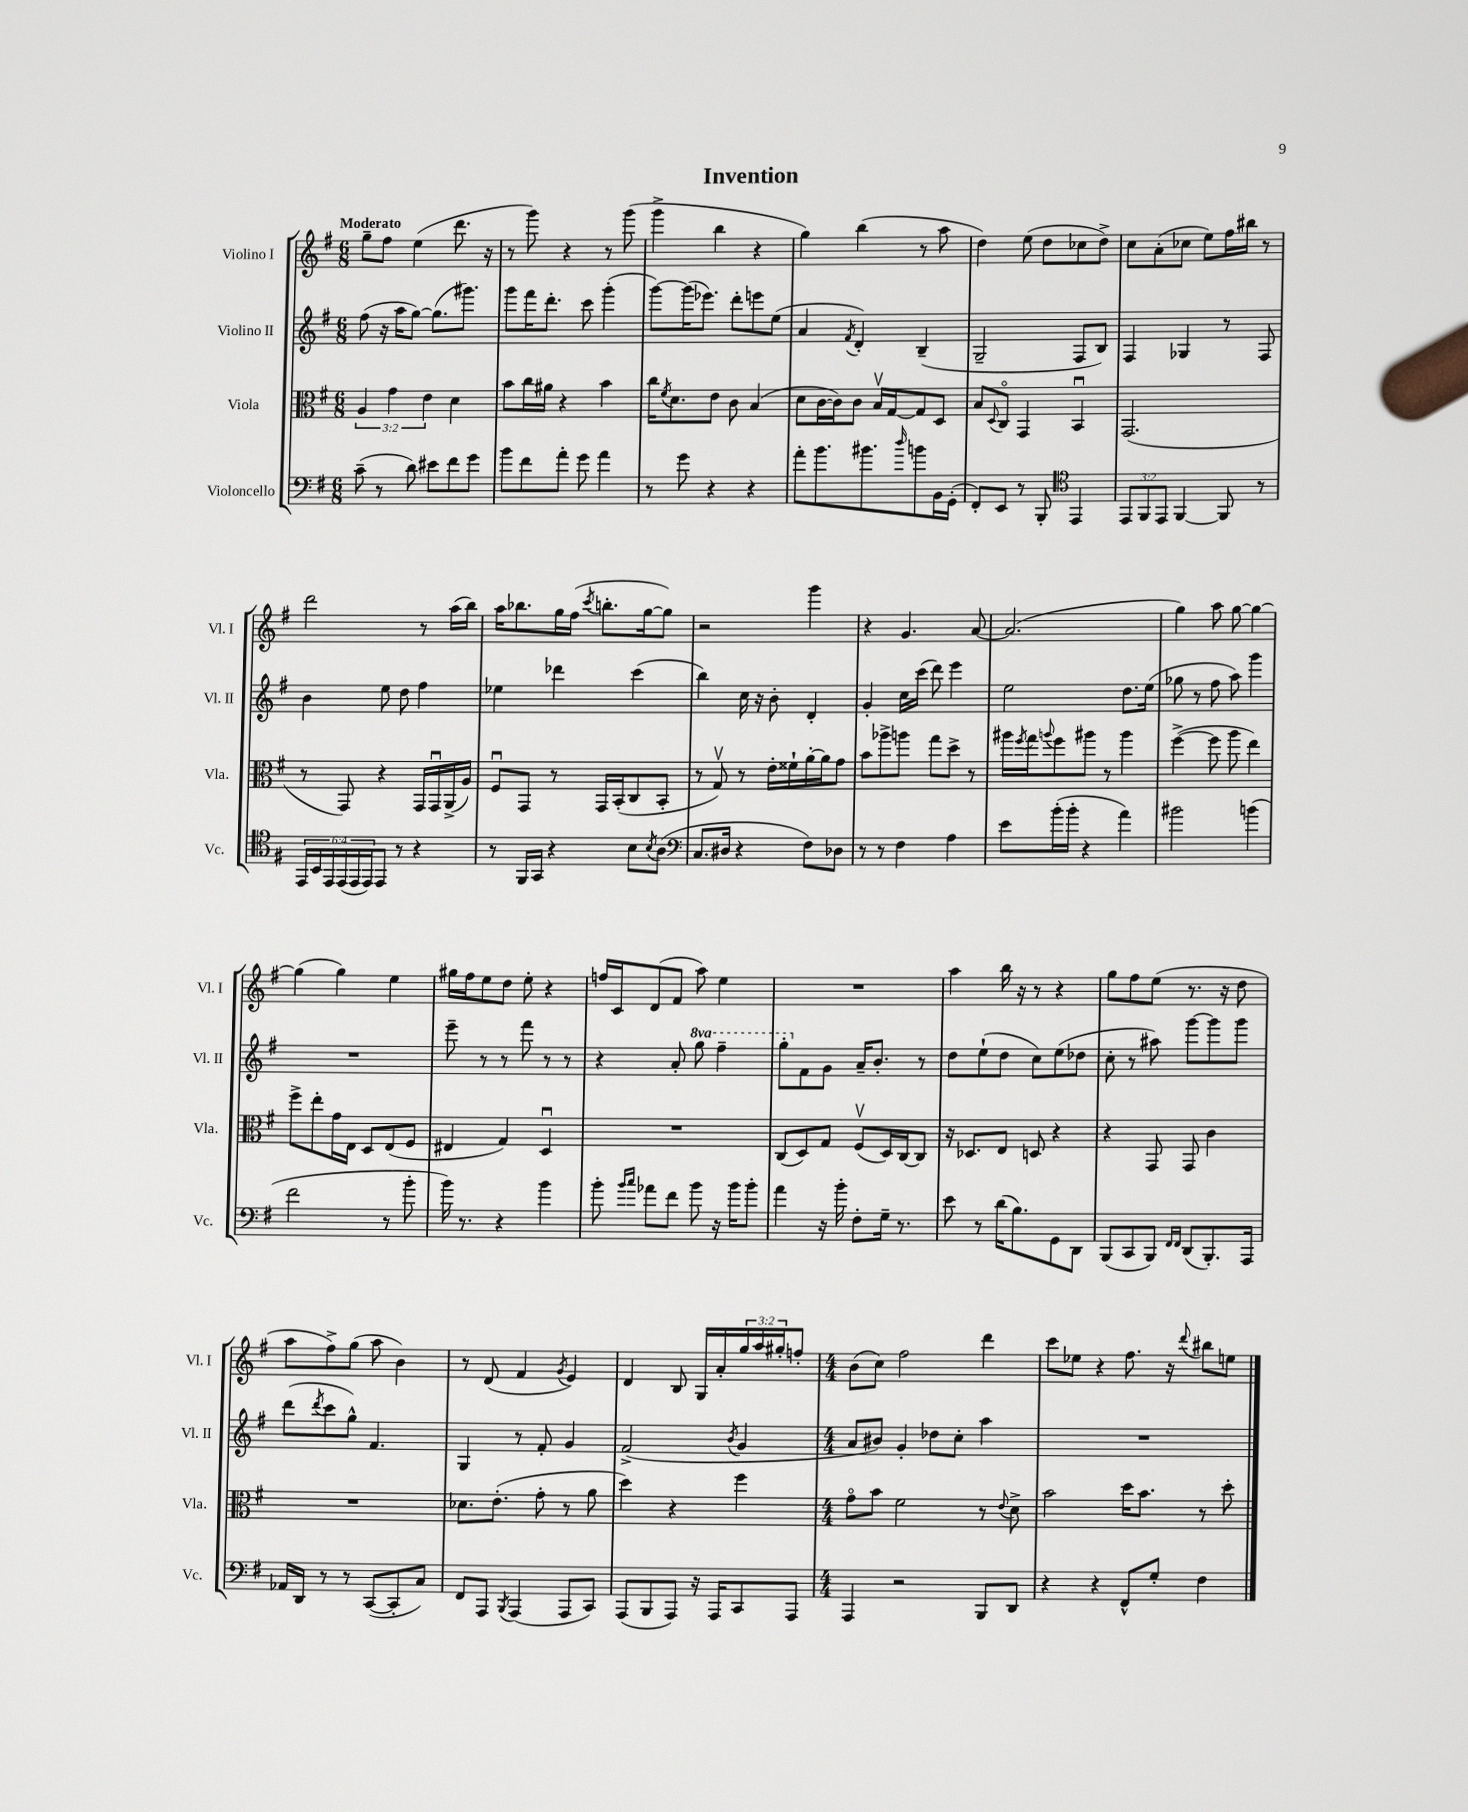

**kern	**kern	**kern	**kern
*part4	*part3	*part2	*part1
*staff4	*staff3	*staff2	*staff1
*I"Violoncello	*I"Viola	*I"Violino II	*I"Violino I
*I'Vc.	*I'Vla.	*I'Vl. II	*I'Vl. I
*clefF4	*clefC3	*clefG2	*clefG2
*k[f#]	*k[f#]	*k[f#]	*k[f#]
*M6/8	*M6/8	*M6/8	*M6/8
=1	=1	=1	=1
!	!	!	!LO:TX:a:B:t=Moderato
(8c~\	6A/	(8ff#\	8gg~\L
8r	.	16r	8ff#\J
.	6g\	.	.
.	.	16aa\KL	.
8d\)	.	[8gg\J)	(4ee\
.	6e\	.	.
8e#X\L	.	(8.gg\L]	.
8f#\	4d\	.	8.ddd\
.	.	8.ggg#X\J)	.
8g\J	.	.	.
.	.	.	16r
=2	=2	=2	=2
8b\L	8b\L	8ggg\L	8r
8f#\	16cc\L	16fff#\K	8ggg\)
.	16a#X\JJ	8.ddd'\J	.
8a'\J	4r	.	4r
8g\	.	8ccc\	.
4a\	4b\	(4ggg'\	8r
.	.	.	(8ggg\
=3	=3	=3	=3
8r	16cc\KL	[8ggg\L)	4ggg^\
.	8qf#/	.	.
.	8.d\	.	.
8g\	.	(16ggg\K]	.
.	.	8.eee-X\J)	.
4r	8e\J	.	4bb\
.	8c\	8ddd'\L	.
4r	(4B/	8eeen\	4r
.	.	(8ee\J	.
=4	=4	=4	=4
8a'\L	8d\L	4a/	4gg\)
8.b\	[16c\L	.	.
.	16c\J])	.	.
.	.	8qf#/	.
.	8c\J	4d'/)	(4bb\
8.b#X\	.	.	.
.	16Bv/LL	.	.
.	[16G/J	.	.
16qqdd/	.	.	.
8bn\	8G/]	(4B~/	8r
16BB\L	8D/J	.	8aa\
(16GG'\JJ	.	.	.
=5	=5	=5	=5
8FF#'/L)	8B/L	2G~/	4dd\)
.	8qqD/	.	.
8EE/J	8C/J	.	.
8r	4GG/	.	(8ee\
8BBB'/	.	.	8dd\L
*clefC4	*	*	*
4EE/	4BBu/	8F#/L	8cc-X\
.	.	8B/J)	8dd^\J)
=6	=6	=6	=6
12EE/L	(2.GG/	4F#/	8cc\L
12FF#/	.	.	.
.	.	.	(8a'\
12EE/J	.	.	.
[4FF#/	.	4G-X/	8cc-X\J
.	.	.	8ee\L)
8FF#/]	.	8r	16ff#\L
.	.	.	16bb#X\JJ
8r	.	8F#/	8r
!!LO:LB:g=z
=7	=7	=7	=7
24EE/LL	8r	4b\	2ddd\
24BB/	.	.	.
24EE/	.	.	.
(24EE/	8GG/)	.	.
24EE/	.	.	.
24EE/J)	.	.	.
8EE/J	4r	8ee\	.
8r	.	8dd\	.
4r	16GG/LL	4ff#\	8r
.	16GGu/	.	.
.	(16AA^/	.	(16aa\LL
.	16A/JJ)	.	16bb\JJ)
=8	=8	=8	=8
8r	8F#u/L	4ee-X\	16aa\KL
.	.	.	8.bb-X\
16FF#/LL	8GG/J	.	.
16GG/JJ	.	.	.
4r	8r	4ddd-X\	16gg\L
.	.	.	(16ff#\JJ
.	.	.	8qccc/
.	16GG/LL	.	8.bbn'\L
.	(16BB'/J	.	.
8B\L	8C/	(4ccc\	.
.	.	.	[16gg\k
8qB/	.	.	.
(8A\J	8BB'/J	.	8gg\J])
=9	=9	=9	=9
*clefF4	*	*	*
8.C/L	8r	4bb\)	2r
.	8Gv/)	.	.
16D#X/Jk	.	.	.
4r	8r	16cc\	.
.	.	16r	.
.	16e'\LL	8b'\	.
.	16f##X`\	.	.
8F#\L)	[16a'\	4d'/	4ggg\
.	16a\J]	.	.
8D-X\J	8g\J	.	.
=10	=10	=10	=10
8r	8b\L	4g'/	4r
8r	8aa-X^\	.	.
4F#\	8aan\J	16cc\LL	4.g/
.	.	(16ccc\JJ	.
.	8gg\L	8ddd\)	.
4A\	8dd^\J	4eee\	.
.	8r	.	[8a/
=11	=11	=11	=11
8e\L	16aa#X\LL	2ee\	(2.a/]
.	8qff#/	.	.
.	16gg\J	.	.
.	8qqaan/	.	.
(16b'\L	8ff#\	.	.
16b'\JJ	.	.	.
4r	8aa#X\J	.	.
.	8r	.	.
4a\)	4aa#\	8.dd\L	.
.	.	(16ee\Jk	.
=12	=12	=12	=12
2b#X\	([4ff#^\	8gg-X\	4gg\)
.	.	8r	.
.	8ff#\]	8ff#\	8aa\
.	8aa\	8aa\)	[8gg\
(4bn\	4ee\)	4ggg\	4gg\_
!!LO:LB:g=z
=13	=13	=13	=13
2f#\	8ff#^\L	2.r	(4gg\]
.	8ee'\	.	.
.	16g\L	.	4gg\)
.	16E\JJ	.	.
.	8D/L	.	.
8r	(8E/	.	4ee\
8b'\	8F#/J	.	.
=14	=14	=14	=14
16b\)	4E#X/	8eee~\	16gg#X\LL
8.r	.	.	16ff#\J
.	.	8r	8ee\
4r	4G/)	8r	8dd\J
.	.	8fff#\	8ee'\
4b\	4Du/	8r	4r
.	.	8r	.
=15	=15	=15	=15
8b'\	2.r	4r	16ffn/LL
.	.	.	16c/J
16qqb/LL	.	.	.
16qqcc/JJ	.	.	.
8a-X\L	.	.	(8d/
8f#\J	.	8a'/	8f#/J
*	*	*8va	*
8b\	.	8ggg\	8aa\)
16r	.	4fff#~\	4ee\
16b\KL	.	.	.
8b'\J	.	.	.
=16	=16	=16	=16
4a\	(8C/L	8ggg'\L	2.r
*	*	*X8va	*
.	8D/)	8f#\	.
16r	8G/J	8g\J	.
16b'\	.	.	.
8F#'\L	(8F#v/L	16a~/KL	.
.	.	8.b'/J	.
16G~\Jk	16D/L)	.	.
8.r	[16C/J	.	.
.	8C/J]	8r	.
=17	=17	=17	=17
8e\	16r	8dd\L	4aa\
.	8.D-X/L	.	.
8r	.	(8ee`\	.
(16d\KL	8E/J	8dd\J	16bb\
8.B\)	.	.	16r
.	8Dn/	8cc\L)	8r
8GG\	4r	(8ee\	4r
8DD\J	.	8dd-X\J	.
=18	=18	=18	=18
(8BBB/L	4r	8cc'\	8gg\L
8CC/	.	8r	8ff#\
8BBB/J)	8GG/	8aa#X\)	(8ee\J
16qqFF#/LL	.	.	.
16qqFF#/JJ	.	.	.
(8DD/L	8GG/	[8ggg\L	8.r
8.BBB'/)	4c\	8ggg\]	.
.	.	.	16r
.	.	8ggg\J	8dd\
16AAA/Jk	.	.	.
!!LO:LB:g=z
=19	=19	=19	=19
16AA-X/LL	2.r	(8ddd\L	8aa\L
16DD/JJ	.	.	.
.	.	8qddd/	.
8r	.	8ccc\	8ff#^\)
8r	.	8gg^^\J)	(8gg\J
([8CC/L	.	4.f#/	8aa\
8CC'/]	.	.	4b\)
8C/J)	.	.	.
=20	=20	=20	=20
8FF#/L	8.d-X\L	4G/	8r
8AAA/J	.	.	(8d/
.	(8.e'\J	.	.
8qBBB/	.	.	.
(4AAA/	.	8r	4f#/
.	8g'\	8f#'/	.
.	.	.	8qg/
8AAA/L	8r	4g/	4e/)
8CC/J)	8a\	.	.
=21	=21	=21	=21
(8AAA/L	4dd\)	(2f#^/	4d/
8BBB/	.	.	.
8AAA/J)	4r	.	8B/
16r	.	.	16G/LL
16AAA/KL	.	.	16a'/
.	.	8qb/	.
8CC/	4ff#\	4g/	24gg/
.	.	.	24aa/
.	.	.	24gg#X'/J
8AAA/J	.	.	8ffn'/J
=22	=22	=22	=22
*M4/4	*M4/4	*M4/4	*M4/4
4AAA/	8g\L	8a/L	(8b\L
.	8b\J	8b#X/J)	8cc\J)
2r	2f#\	4g'/	2ff#\
.	.	8dd-X\L	.
.	.	8cc'\J	.
8BBB/L	8r	4aa\	4ddd\
.	8qqe/	.	.
8DD/J	8d^\	.	.
=23	=23	=23	=23
4r	2b\	1r	8ccc\L
.	.	.	8ee-X\J
4r	.	.	4r
8FF#^^/L	16dd\KL	.	8.ff#\
.	8.b\J	.	.
8G'/J	.	.	.
.	.	.	16r
.	.	.	8qqddd/
4F#\	8r	.	8bb#X\L
.	8dd'\	.	8een\J
==	==	==	==
*-	*-	*-	*-
